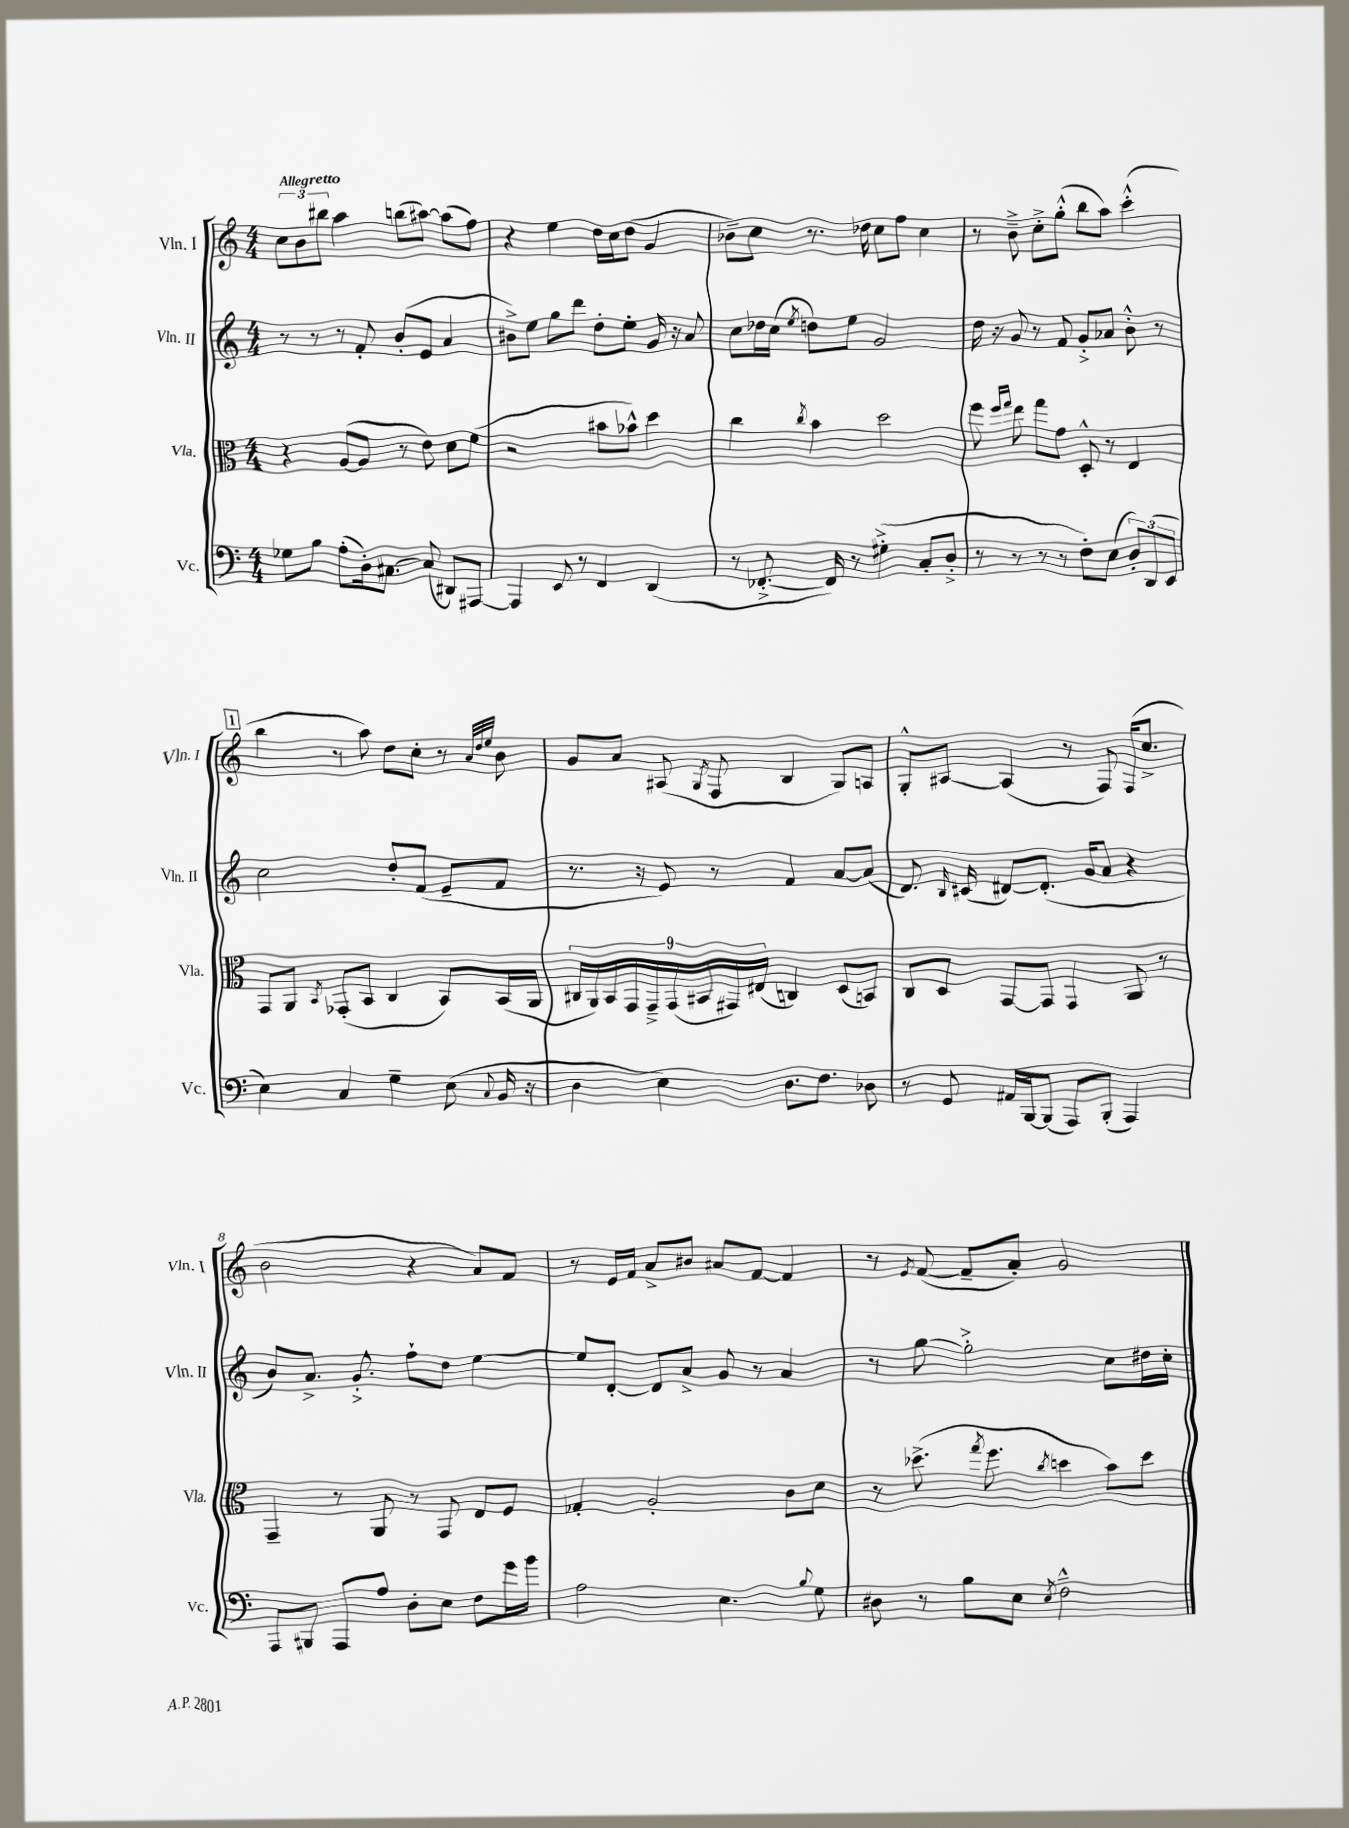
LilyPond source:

<<
\new StaffGroup <<
\new Staff = "s0" \with { instrumentName = "Vln. I" shortInstrumentName = "Vln. I" } {
    \clef treble \key c \major \numericTimeSignature \time 4/4 \tempo "Allegretto"
    \autoBeamOff \tuplet 3/2 { c''8[ b'8 bis''8] } a''4 b''8[( ais''8]~) ais''8[( f''8]) |
    r4 e''4 d''16[ c''16 d''8]( g'4 |
    bes'8[--) c''8] r8. des''16 c''8[ f''8] c''4 |
    r8 b'8---> c''8[-.-> g''8]-.-^( b''8[ a''8]) c'''4-.-^( |
    \mark \markup { \box "1" } b''4 r8 a''8) d''8[ c''8]-. r8 \grace { a'32[ d''32 e''32] } b'8 |
    g'8[ a'8] ais8( \acciaccatura { g8 } f8 b4 g8[) a8] |
    g8[-.-^ ais8]~ ais4( r8 f8) f16[( c''8.]-> |
    b'2 r4 a'8[) f'8] |
    r8 e'16[ f'16] a'8[-> bis'8] ais'8[ f'8]~ f'4 |
    r8 \acciaccatura { e'8 } f'8~( f'8[-- a'8]-.) g'2 \bar "|." |
}
\new Staff = "s1" \with { instrumentName = "Vln. II" shortInstrumentName = "Vln. II" } {
    \clef treble \key c \major \numericTimeSignature \time 4/4
    \autoBeamOff r8 r8 r8 f'8-. b'8[-.( e'8] a'4 |
    bis'8[->) e''8] g''8[ d'''8] d''8[-. e''8]-. g'16 r16 a'8 |
    c''8[ des''16 c''16]( \acciaccatura { e''8 } d''8[) e''8] g'2 |
    d''16 r16 g'8 r8 f'8 g'8[-.-> aes'8] b'8-.-^ r8 |
    \mark \markup { \box "1" } c''2 d''8[-. f'8]( e'8[-- f'8] |
    r8. r16 e'8) r8 f'4 a'8[~ a'8]( |
    d'8.) \grace { b16 } cis'16( dis'8[~) dis'8.]-.( g'16[ a'8] r4 |
    b'8[) a'8.]-> g'8.-.-> f''8[-! d''8] e''4~ |
    e''8[ d'8]~-. d'8[ a'8]-> g'8 r8 a'4 |
    r8 g''8~ g''2-.-> c''8[ dis''16 c''16]-. \bar "|." |
}
\new Staff = "s2" \with { instrumentName = "Vla." shortInstrumentName = "Vla." } {
    \clef alto \key c \major \numericTimeSignature \time 4/4
    \autoBeamOff r4 a8[~( a8] r8 e'8) d'8[ f'8]( |
    r2 bis'8[ bes'8]-^) d''4 |
    c''4 \acciaccatura { c''8 } b'4 d''2 |
    f''8 \grace { f''16[ g''16] } e''8 g''8[ g'8] d8-.-^ r8 e4 |
    \mark \markup { \box "1" } g,8[ a,8] \acciaccatura { b,8 } ges,8[-.( b,8] c4 b,8[) b,16( a,16] |
    \tuplet 9/8 { cis16[ a,16) b,16 g,16 g,16---> g,16( bis,16 gis,16) eis16]( } c4) d8[( b,8]) |
    c8[ d8] g,8[~ g,8] g,4 a,8 r8 |
    g,4-- r8 a,8 r8 g,8 e8[ f8] |
    ges4-. a2-. c'8[ d'8] |
    r8 des''8.->( \acciaccatura { g''8 } f''8. \acciaccatura { c''8 } d''4 b'8[) d''8] \bar "|." |
}
\new Staff = "s3" \with { instrumentName = "Vc." shortInstrumentName = "Vc." } {
    \clef bass \key c \major \numericTimeSignature \time 4/4
    \autoBeamOff ges8[ b8] a8[-.( d16-.) cis8.]~ cis8( dis,8[) ais,,8]~ |
    ais,,4 e,8 r8 f,4 d,4( |
    r8 fes,8.~-.-> fes,16) r8 gis4-.->( c8[-. d8]-.-> |
    r8 r8 r8 r8 f8[-.) e8]( \tuplet 3/2 { d8[-.) d,8( e,8] } |
    \mark \markup { \box "1" } e4) c4 g4-- e8( \appoggiatura { c8 } b,16 r16 |
    d4 e4) d8.[ f8.] des8 |
    r8 g,8 ais,16[ b,,16~ b,,8]( a,,8[) b,,8]-.( a,,4) |
    a,,8[ bis,,8] a,,8[ a8] d8[-. e8] f8[ g'16 b'16] |
    a2 e4. \appoggiatura { b8 } g8 |
    dis8 r8 b8[ e8] \acciaccatura { e8 } f2---^ \bar "|." |
}
>>
>>
